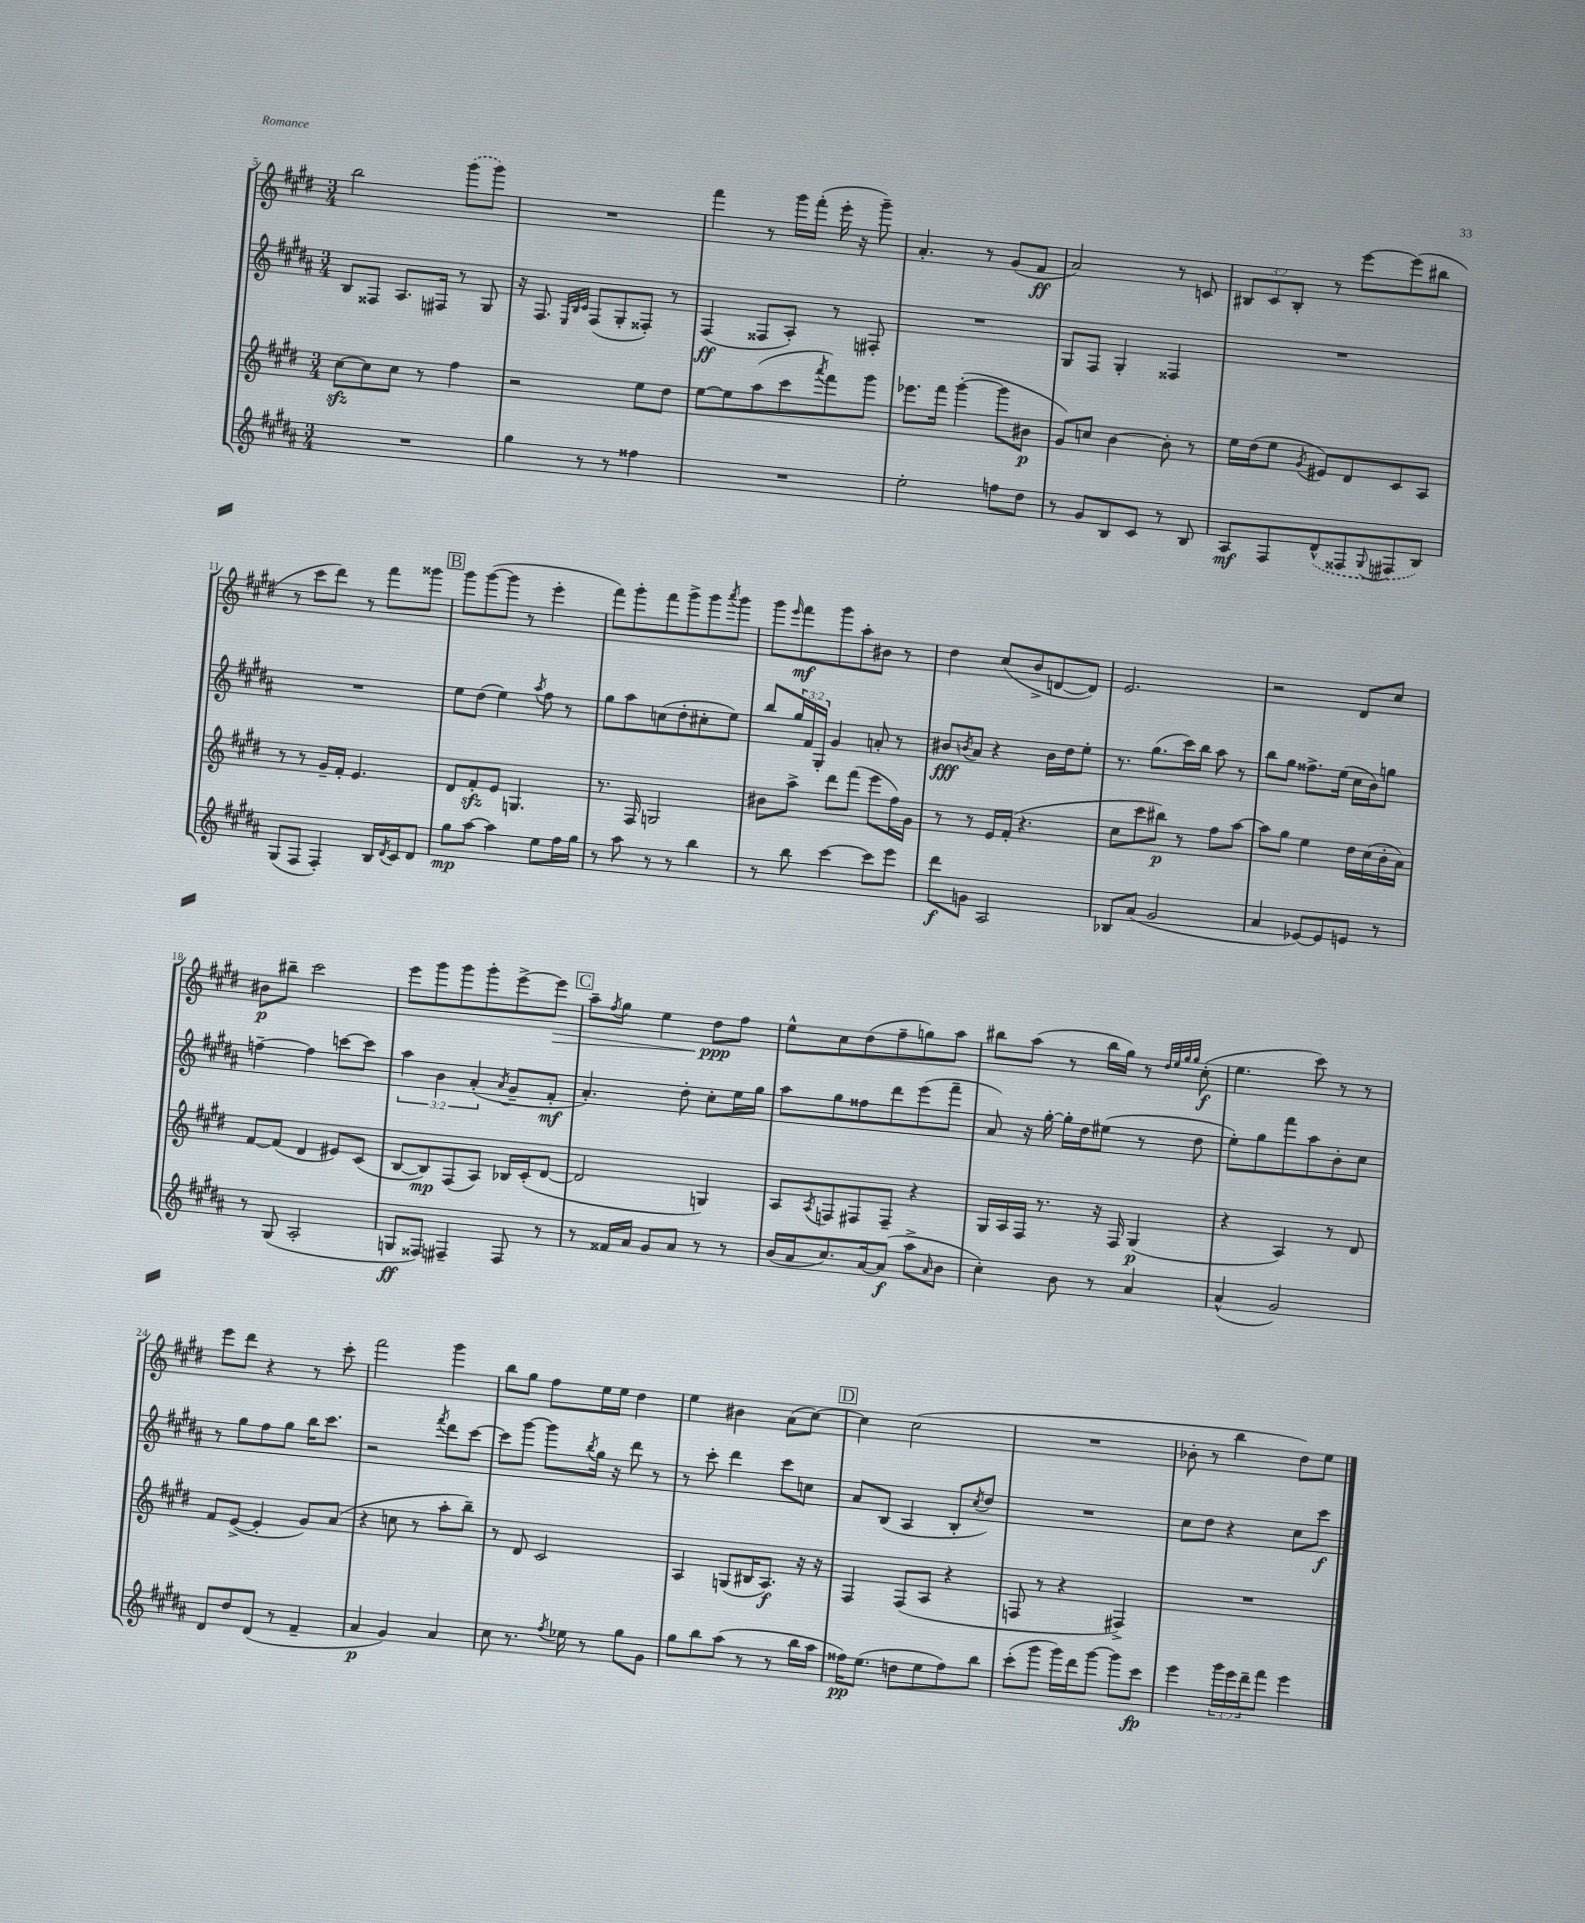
<<
\new StaffGroup <<
\new Staff = "s0" {
    \clef treble \key e \major \numericTimeSignature \time 3/4 \override Staff.TupletNumber.text = #tuplet-number::calc-fraction-text
    b''2 \once \slurDashed gis'''8( gis'''8) |
    R2. |
    fis'''4 r8 gis'''16 fis'''16-.( e'''16-. r16 gis'''8--) |
    a'4.-. r8 gis'8( fis'8\ff |
    a'2) r8 c'8 |
    \tuplet 3/2 { bis8 cis'8 bis8-. } r8 e'''8~ e'''8( bis''8 |
    r8 cis'''8 dis'''8) r8 fis'''8 gisis'''8 |
    \mark \markup { \box "B" } gis'''8 gis'''8~( gis'''8 r8 e'''4-. |
    fis'''8) gis'''8-. fis'''8 gis'''8-> gis'''8 \acciaccatura { a'''8 } gis'''8 |
    gis'''8 \grace { e'''16 } fis'''8\mf gis'''8 a''8-. bis'8 r8 |
    dis''4 cis''8( b'8-> d'8~ d'8) |
    e'2. |
    r2 dis'8 cis''8 |
    bis'8\p bis''8-- cis'''2 |
    e'''8 gis'''8 gis'''8 gis'''8-. e'''8~-> e'''8\> |
    \mark \markup { \box "C" } a''8-- \acciaccatura { fis''8 } gis''8 e''4 dis''8\ppp\! fis''8 |
    e''8-^ cis''8 dis''8( fis''8-- g''8) a''8 |
    bis''8 a''8( r8 bis''16 gis''16) r8 \grace { dis''32 e''32 gis''32 gis''32 } cis''8-.\f( |
    e''4. cis'''8) r8 r8 |
    e'''8 dis'''8 r4 r8 cis'''8-. |
    fis'''2 gis'''4 |
    b''8 gis''8 fis''8 e''16 e''16 dis''4 |
    e''4 bis'4 a'8( cis''8~) |
    \mark \markup { \box "D" } cis''4 cis''2( |
    R2. |
    bes'8-. r8 b''4 dis''8) e''8 \bar "|." |
}
\new Staff = "s1" {
    \clef treble \key b \major \numericTimeSignature \time 3/4 \override Staff.TupletNumber.text = #tuplet-number::calc-fraction-text
    b8 fisis8 ais8. fis16 r8 gis8 |
    r16 fis8. \grace { e32 b32 cis'32 } fis8( gis8-. fisis8-.) r8 |
    fis4\ff( fisis8 ais8-.) r8 fis8-. |
    R2. |
    gis8 fis8 gis4-. fisis4 |
    R2. |
    R2. |
    \mark \markup { \box "B" } e''8 dis''8( e''4) \acciaccatura { ais''8 } fis''8 r8 |
    gis''8 ais''8 c''8( dis''8-. cis''8-. e''8) |
    b''8 \tuplet 3/2 { gis''16 fis'16 gis16-. } gis'4 a'8-. r8 |
    bis'8\fff \acciaccatura { b'8 } ais'8 r4 b'16 dis''16 e''8-. |
    r8. gis''8.( cis'''16) b''16 ais''8 r8 |
    b''8 gis''8 fisis''8.-> e''16( cis''16 b'16) g''8 |
    f''4~-- f''4 c'''8~ c'''8 |
    \tuplet 3/2 { ais''4 b'4 ais'4-.( } \acciaccatura { ais'8 } gis'8-- fis'8-.\mf |
    \mark \markup { \box "C" } ais'4.-.) dis''8-. cis''8-. e''16 gis''16 |
    ais''8 gis''8 fisis''8 dis'''8 e'''8( fis'''8-- |
    ais'8) r16 gis''16~-. gis''16-. dis''16 eis''8( r8 dis''8 |
    e''8-.) gis''8 fis'''8 ais''8 b'8-. cis''8 |
    r8 gis''8 fis''8 gis''8 b''16 cis'''8. |
    r2 \acciaccatura { fis'''8 } dis'''8 cis'''8~ |
    cis'''8 gis'''8~ gis'''8 \acciaccatura { b''8 } gis''16 r16 dis'''8 r8 |
    r8 cis'''8-. dis'''4 cis'''8 c''8 |
    \mark \markup { \box "D" } ais'8 b8( ais4 b8-. \acciaccatura { cis''8 } dis''8) |
    R2. |
    cis''8 dis''8 r4 cis''8 cis'''8\f \bar "|." |
}
\new Staff = "s2" {
    \clef treble \key e \major \numericTimeSignature \time 3/4
    cis''8~\sfz cis''8 cis''8 r8 fis''4 |
    r2 e''8 dis''8 |
    e''8~ e''8 a''8( cis'''8 \acciaccatura { a'''8 } fis'''8) gis'''8 |
    ees'''8. fis'''16 gis'''4~-.( gis'''8 bis'8\p |
    gis'8) c''8 b'4~ b'8-. r8 |
    e''16 dis''16( e''8 \acciaccatura { gis'8 } eis'8) dis'8 cis'8 a8 |
    r8 r8 gis'16-- fis'16-. e'4. |
    \mark \markup { \box "B" } dis'8 fis'8-.\sfz e'8 g4. |
    r8. fis16 g2 |
    bis'8 a''8-> dis'''8 fis'''8( e'''8 fis''16) gis'16 |
    r8 r8 e'16 fis'16-.( r4. |
    cis''8 cis'''8 bis''8\p) r8 fis''8 a''8~ |
    a''8 gis''8 e''4 dis''16 cis''16( b'16-. a'16) |
    fis'8~ fis'8( dis'4 eis'8) cis'8( |
    b8~ b8\mp) fis8( a8) bes16 cis'16-.( dis'8~ |
    \mark \markup { \box "C" } dis'2 g4) |
    a8 \acciaccatura { a8 } f8 fis8 fis8-- r4 |
    gis16 a16 fis16 r8. r16 fis16 gis4\p( |
    r4 a4) r8 dis'8 |
    fis'8 e'8~->( e'4-. gis'8) a'8( |
    r4 c''8 r8 a''8-. b''8--) |
    r8 dis'8 cis'2 |
    a4 g8( bis16 a8.\f) r16 r16 |
    \mark \markup { \box "D" } fis4 fis8( a8 r4 |
    f8 r8 r4 fis4->) |
    R2. \bar "|." |
}
\new Staff = "s3" {
    \clef treble \key b \major \numericTimeSignature \time 3/4 \override Staff.TupletNumber.text = #tuplet-number::calc-fraction-text
    R2. |
    gis''4 r8 r8 fisis''4 |
    R2. |
    e''2-. f''8 dis''8 |
    r8 gis'8 b8 cis'8 r8 b8 |
    ais8\mf fis8 \once \slurDashed dis'8-^( fisis8 \appoggiatura { gis8 } fis8 b8) |
    gis8( fis8 fis4-.) b16 \acciaccatura { dis'8 } cis'16 dis'8 |
    \mark \markup { \box "B" } gis''8\mp ais''8~ ais''4 e''8 fis''16 gis''16 |
    r8 ais''8 r8 r8 b''4 |
    r8 b''8 cis'''4~ cis'''8 e'''8 |
    dis'''8\f g'8 ais2 |
    bes8 ais'8( gis'2 |
    ais'4 ees'8~) ees'8 e'8 r8 |
    r8 gis8( ais2-. |
    g8\ff fisis8) fis4-- fis8 r8 |
    \mark \markup { \box "C" } r8 fisis'16 ais'16 gis'8 ais'8 r8 r8 |
    b'16( ais'16 cis''8.) ais'16~ ais'8\f( ais''8-> \grace { ais'16 } b'8 |
    cis''4-.) b'8 r8 ais'4 |
    ais'4-^( gis'2) |
    dis'8 dis''8 dis'8( r8 fis'4-- |
    ais'4\p gis'4) ais'4 |
    cis''8 r8. \acciaccatura { fis''8 } ees''16 r8 gis''8 gis'8 |
    gis''8 b''8 ais''8( r8 r8 b''16 ais''16 |
    \mark \markup { \box "D" } fisis''16\pp) e''8.( d''8 e''8 fisis''8) b''8 |
    cis'''8-.( gis'''8 gis'''16) dis'''16 gis'''8~ gis'''8 cis'''8\fp |
    e'''4 \tuplet 3/2 { gis'''16 e'''16 dis'''16-- } fis'''8 e'''4 \bar "|." |
}
>>
>>
\layout { \context { \Score currentBarNumber = #5 } }
